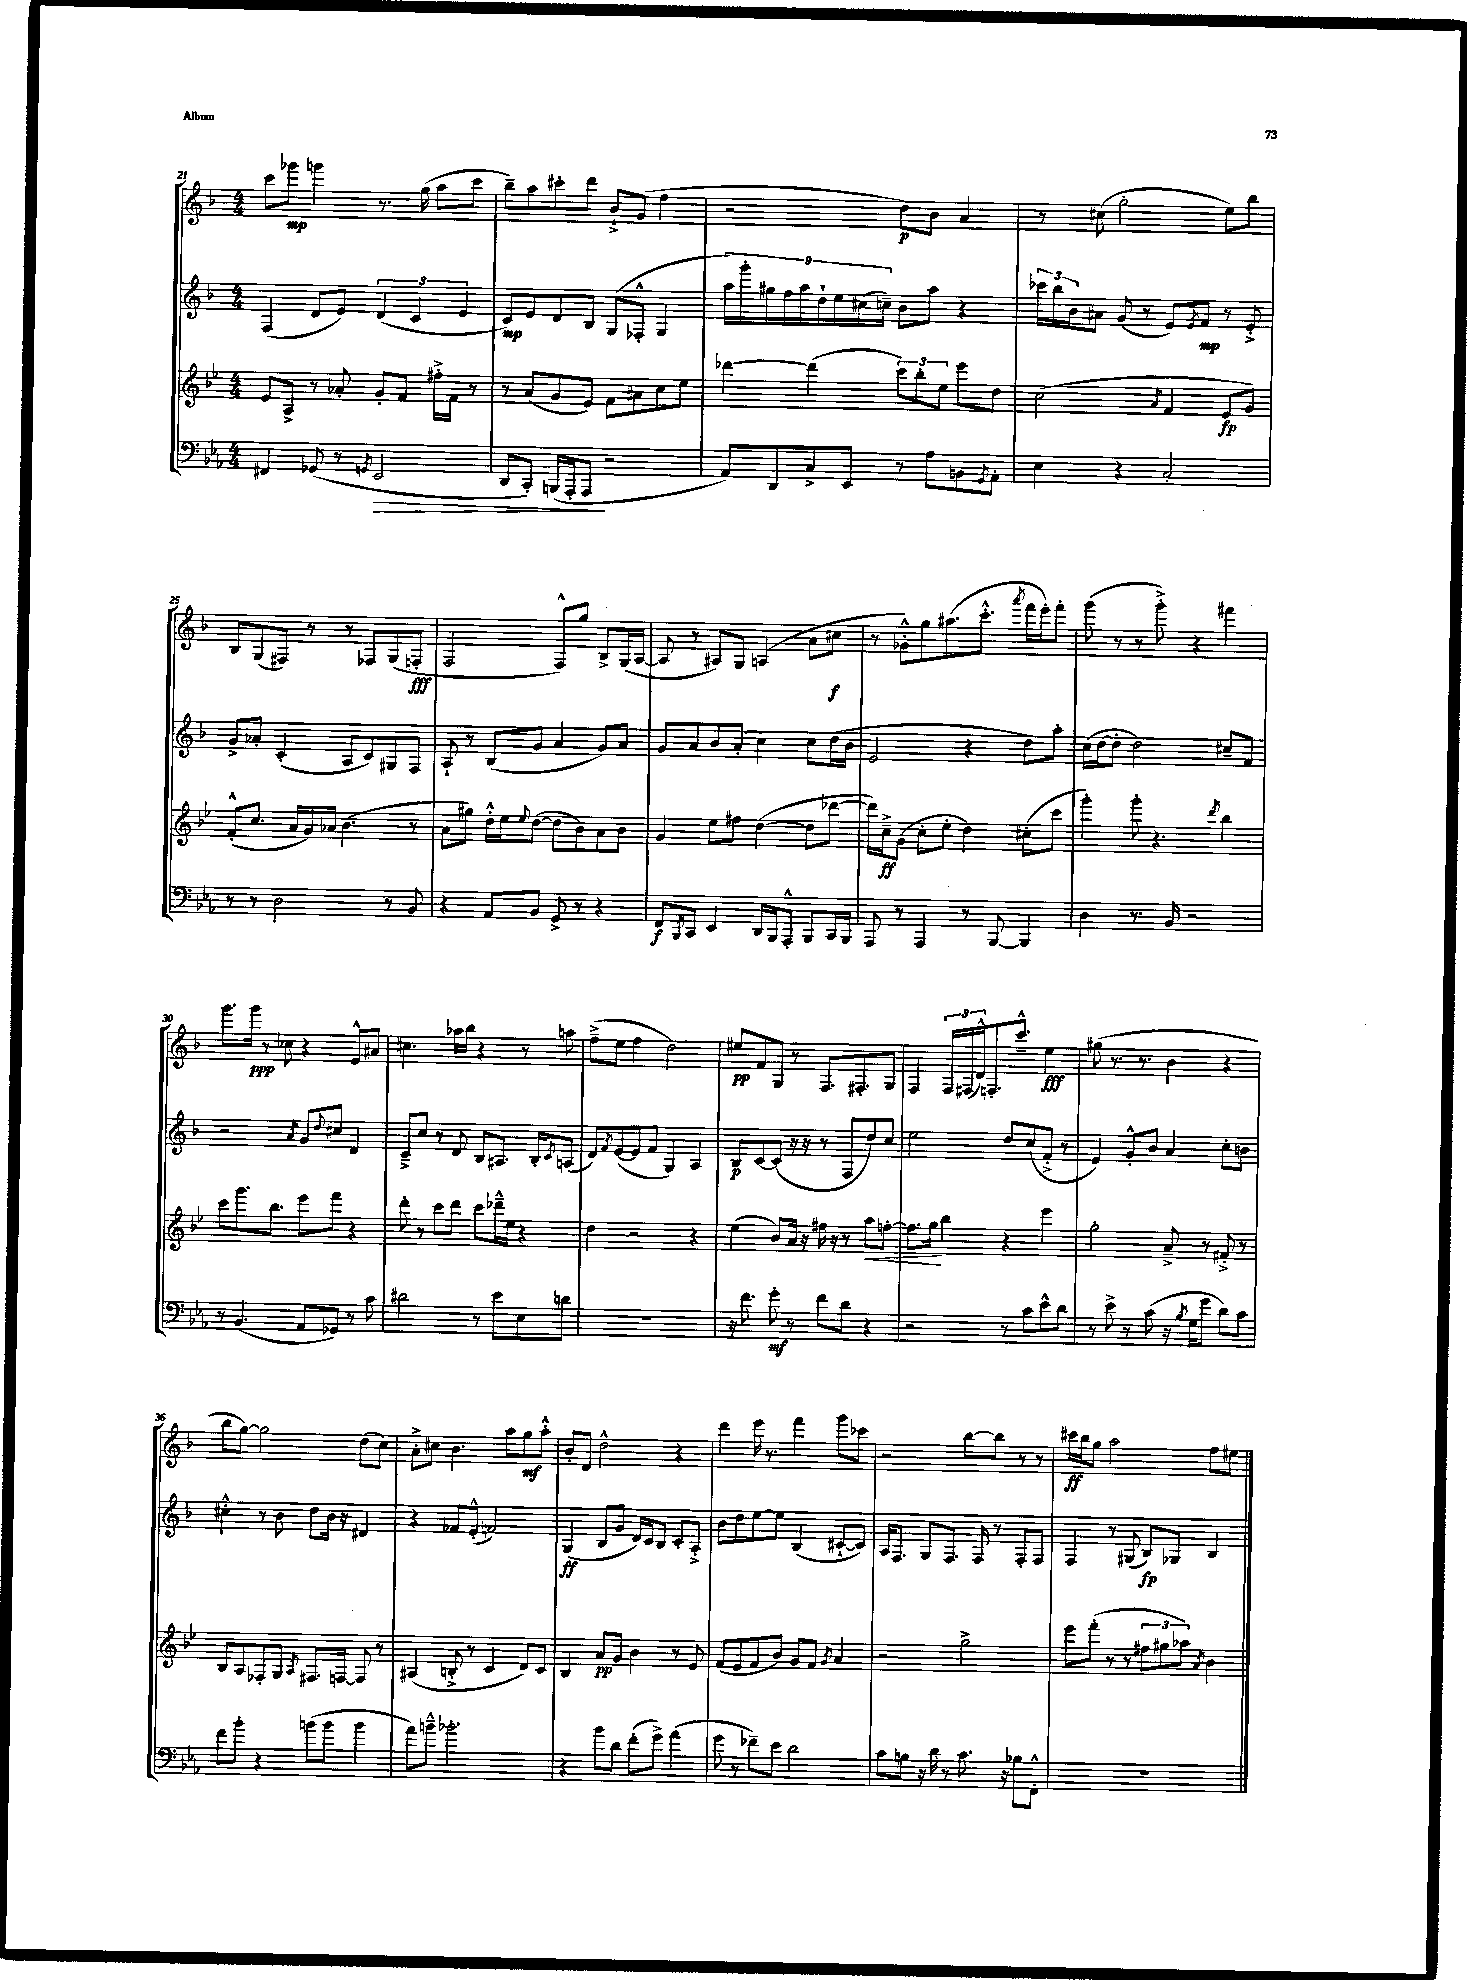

**kern	**kern	**kern	**kern
*staff4	*staff3	*staff2	*staff1
*clefF4	*clefG2	*clefG2	*clefG2
*k[b-e-a-]	*k[b-e-]	*k[b-]	*k[b-]
*M4/4	*M4/4	*M4/4	*M4/4
4FF#	8e-	(4F	8ccc
.	8A^	.	8ggg-
(8GG-	8r	8d	4ggg
8r	8a-'	8e)	.
8qGG	.	.	.
2EE-	8g'	(6d	8.r
.	8f	.	.
.	.	6c	.
.	.	.	(16gg
.	16ff#'^	.	8aa
.	16f	.	.
.	.	6e	.
.	8r	.	8ccc
=	=	=	=
8DD	8r	8c)	8bb-~)
8CC')	(8a	8e	8aa
(16BBB	8g	8d	8ccc#'
16AAA-'	.	.	.
8AAA-	8e-)	8B-	8ddd
2r	8f	(8G	8b-`^
.	8a#	8F-'^^	(8g
.	8cc	4G	4ff
.	8ee-	.	.
=	=	=	=
8AA-)	[4ddd-	18aa)	2r
.	.	18ggg'	.
.	.	18gg#	.
8DD	.	.	.
.	.	18ff	.
.	.	18aa	.
8C^	(4ddd-]	.	.
.	.	18dd`	.
.	.	18ee	.
8EE-	.	.	.
.	.	(18cc#	.
.	.	18cc~)	.
8r	12ccc)	8b-	8dd)
.	12bb-'	.	.
8A-	.	8aa	8b-
.	12ee-	.	.
8BB	8eee-	4r	4a
8qGG	.	.	.
8AA-'	8dd	.	.
=	=	=	=
4E-	(2cc	24ccc-	8r
.	.	24bb-	.
.	.	24b-	.
.	.	8a#	(8cc#
4r	.	(8g	2gg'
.	.	8r	.
.	8qa	.	.
2C'	4f	8e)	.
.	.	8qe	.
.	.	8f	.
.	8e-	8r	8ee)
.	8g)	8e'^	8bb-
=	=	=	=
8r	(8f'^^	8g^	8B-
8r	8.cc	8a-'	(8G
2D	.	(4c'	8F#)
.	16a	.	.
.	16g)	.	8r
.	16a-	.	.
.	(4.b-	8A	8r
.	.	8c)	8F-
8r	.	8G#	(8G
8BB-	8r	8F	8F'
=	=	=	=
4r	8a	8A`	2F
.	8gg#)	8r	.
8AA-	16dd'^^	(8B-	.
.	16ee-	.	.
.	8qqee-	.	.
8BB-	([8dd	8g	.
8GG^	8dd]	4a	8F^^)
8r	8b-)	.	8gg
4r	8a	8g)	8B-^
.	8b-	8a	(16G
.	.	.	[16A
=	=	=	=
8FF	4g	8g	8A]
8qBBB-	.	.	.
8CC	.	8a	8r
4EE-	8ee-	8b-	8A#)
.	8ff#	(8a'	8G
16DD	([4dd	4cc)	(4A
16BBB-	.	.	.
8AAA-'^^	.	.	.
8BBB-	8dd]	8cc	8a
16CC	[8ddd-	(16dd	8cc#
16BBB-	.	16b-	.
=	=	=	=
8AAA-	16ddd-])	2e	8r
.	16cc~^	.	.
8r	(8g	.	8g-'^^)
4AAA-	8cc'	.	8gg
.	8ee-'	.	(8.aa#
8r	4dd)	4r	.
.	.	.	8.ccc'^^
[8BBB-	.	.	.
.	.	.	8qaaa
4BBB-]	(8cc#'	8dd)	16fff
.	.	.	16eee')
.	8ccc	8aa'	8fff'
=	=	=	=
4D	4ggg')	(16cc	(8ggg
.	.	[16dd	.
.	.	8dd']	8r
8.r	8ggg'	2dd)	8r
.	4.r	.	8ggg'^)
16BB-	.	.	.
2r	.	.	4r
.	8qddd	.	.
.	4bb-	8cc#~	4fff#
.	.	8f	.
=	=	=	=
8r	8ccc	2r	8.ggg
(4.BB-	8.ggg	.	.
.	.	.	16ggg
.	.	.	8r
.	8.bb-	.	.
.	.	.	8cc-
.	.	8qa	.
8AA-	8eee-	8g	4r
.	.	8qqdd	.
8GG-)	8fff	8cc#	.
8r	4r	4d	8e^^
8c	.	.	8a#
=	=	=	=
2d#	8ddd'	8c~^	4.cc#
.	8r	8cc	.
.	8ccc	8r	.
.	8ddd	8d	16aa-
.	.	.	16bb-
8r	8ccc	8B-	4r
8e-	16ddd-~^^	8.A#	.
.	16ee-	.	.
8E-	4r	.	8r
.	.	16B-'	.
.	.	8qc	.
8d	.	(8A	8aa
=	=	=	=
1r	4dd	8d)	(8ff~^
.	.	8qf	.
.	.	([8e	8ee
.	2r	8e]	4ff
.	.	8f	.
.	.	4G)	2dd)
.	4r	4A	.
=	=	=	=
16r	(4ee-	8B-	8ee#
8.f	.	.	.
.	.	[8c	8f
8g'	8b-)	(8c]	8G
8r	16a	16r	8r
.	16r	16r	.
8f	16ff#	8r	8.F
.	16r	.	.
8d	8r	8F	.
.	.	.	8.F#'
4r	8aa	8dd)	.
.	[8ff'	8cc	8G
=	=	=	=
2r	8.ff]	2ee	4F
.	16gg	.	.
.	4bb-	.	24F
.	.	.	(24F#
.	.	.	24d^^)
.	.	.	8.F'
8r	4r	8dd	.
.	.	.	8.ccc~^^
8c	.	(8cc	.
8e-^^	4eee-	8f'^	4ee
8d	.	8r	.
=	=	=	=
8r	2gg'	4e)	(8gg#
8e-^	.	.	8.r
8r	.	8g'^^	.
.	.	.	8.r
(8c	.	8b-	.
16r	8a~^	4a	4b-
8qB-	.	.	.
16G	.	.	.
8g	8r	.	.
8d)	8f#'^	8cc'	4r
8c	8r	8b	.
=	=	=	=
8f	8B-	4cc#'^^	8bb-
8b-'	8A	.	[8gg)
4r	8F-'	8r	2gg]
.	8G	8b-	.
.	8qA	.	.
(8b	8.F#	8dd	.
8b	.	16b-	.
.	[16F	16r	.
4b	8F]	4d#	(8dd
.	8r	.	8cc)
=	=	=	=
8a-)	(4A#	4r	8a'^
8b~^^	.	.	8cc#
2.b-'	8B'^	8f-	4.b-
.	8r	(8e'^^	.
.	4c	2f)	.
.	.	.	8aa
.	8d)	.	8gg
.	8c	.	8aa'^^
=	=	=	=
4r	4B-	(4G	8b-'
.	.	.	8d
8b-	8a	8B-	2dd^^
8d	8g	8g	.
(8f'	4b-	16d)	.
.	.	16c	.
8g^)	.	8B-	.
(4a-	8r	8c'	4r
.	8e-	8A'^	.
=	=	=	=
8g	(8f	8b-	4ddd
8r	8e-	8dd	.
8f-~)	8f	[8ee	16eee
.	.	.	8.r
8e-	8b-)	8ee]	.
2d	8g	(4B-	4fff
.	8f	.	.
.	8qg	.	.
.	4a	[8c#`	8ggg
.	.	8c#])	8ccc-
=	=	=	=
8c	2r	16A	2r
.	.	8.F	.
8B	.	.	.
16r	.	8G	.
16d	.	.	.
8r	.	8.F	.
8.c	2gg^	.	[8bb-
.	.	16F	.
.	.	8r	8bb-]
16r	.	.	.
8B-	.	8F'	8r
8FF'^^	.	8F	8r
=	=	=	=
1r	8eee-	4F	16ccc#
.	.	.	16bb-
.	(8fff'	.	8gg
.	8r	8r	2aa
.	8r	(8G#	.
.	12ff#	8B-)	.
.	12gg#	.	.
.	.	8G-	.
.	12aa-)	.	.
.	8qa	.	.
.	4b-	4B-	8ff
.	.	.	8ee#
==	==	==	==
*-	*-	*-	*-
